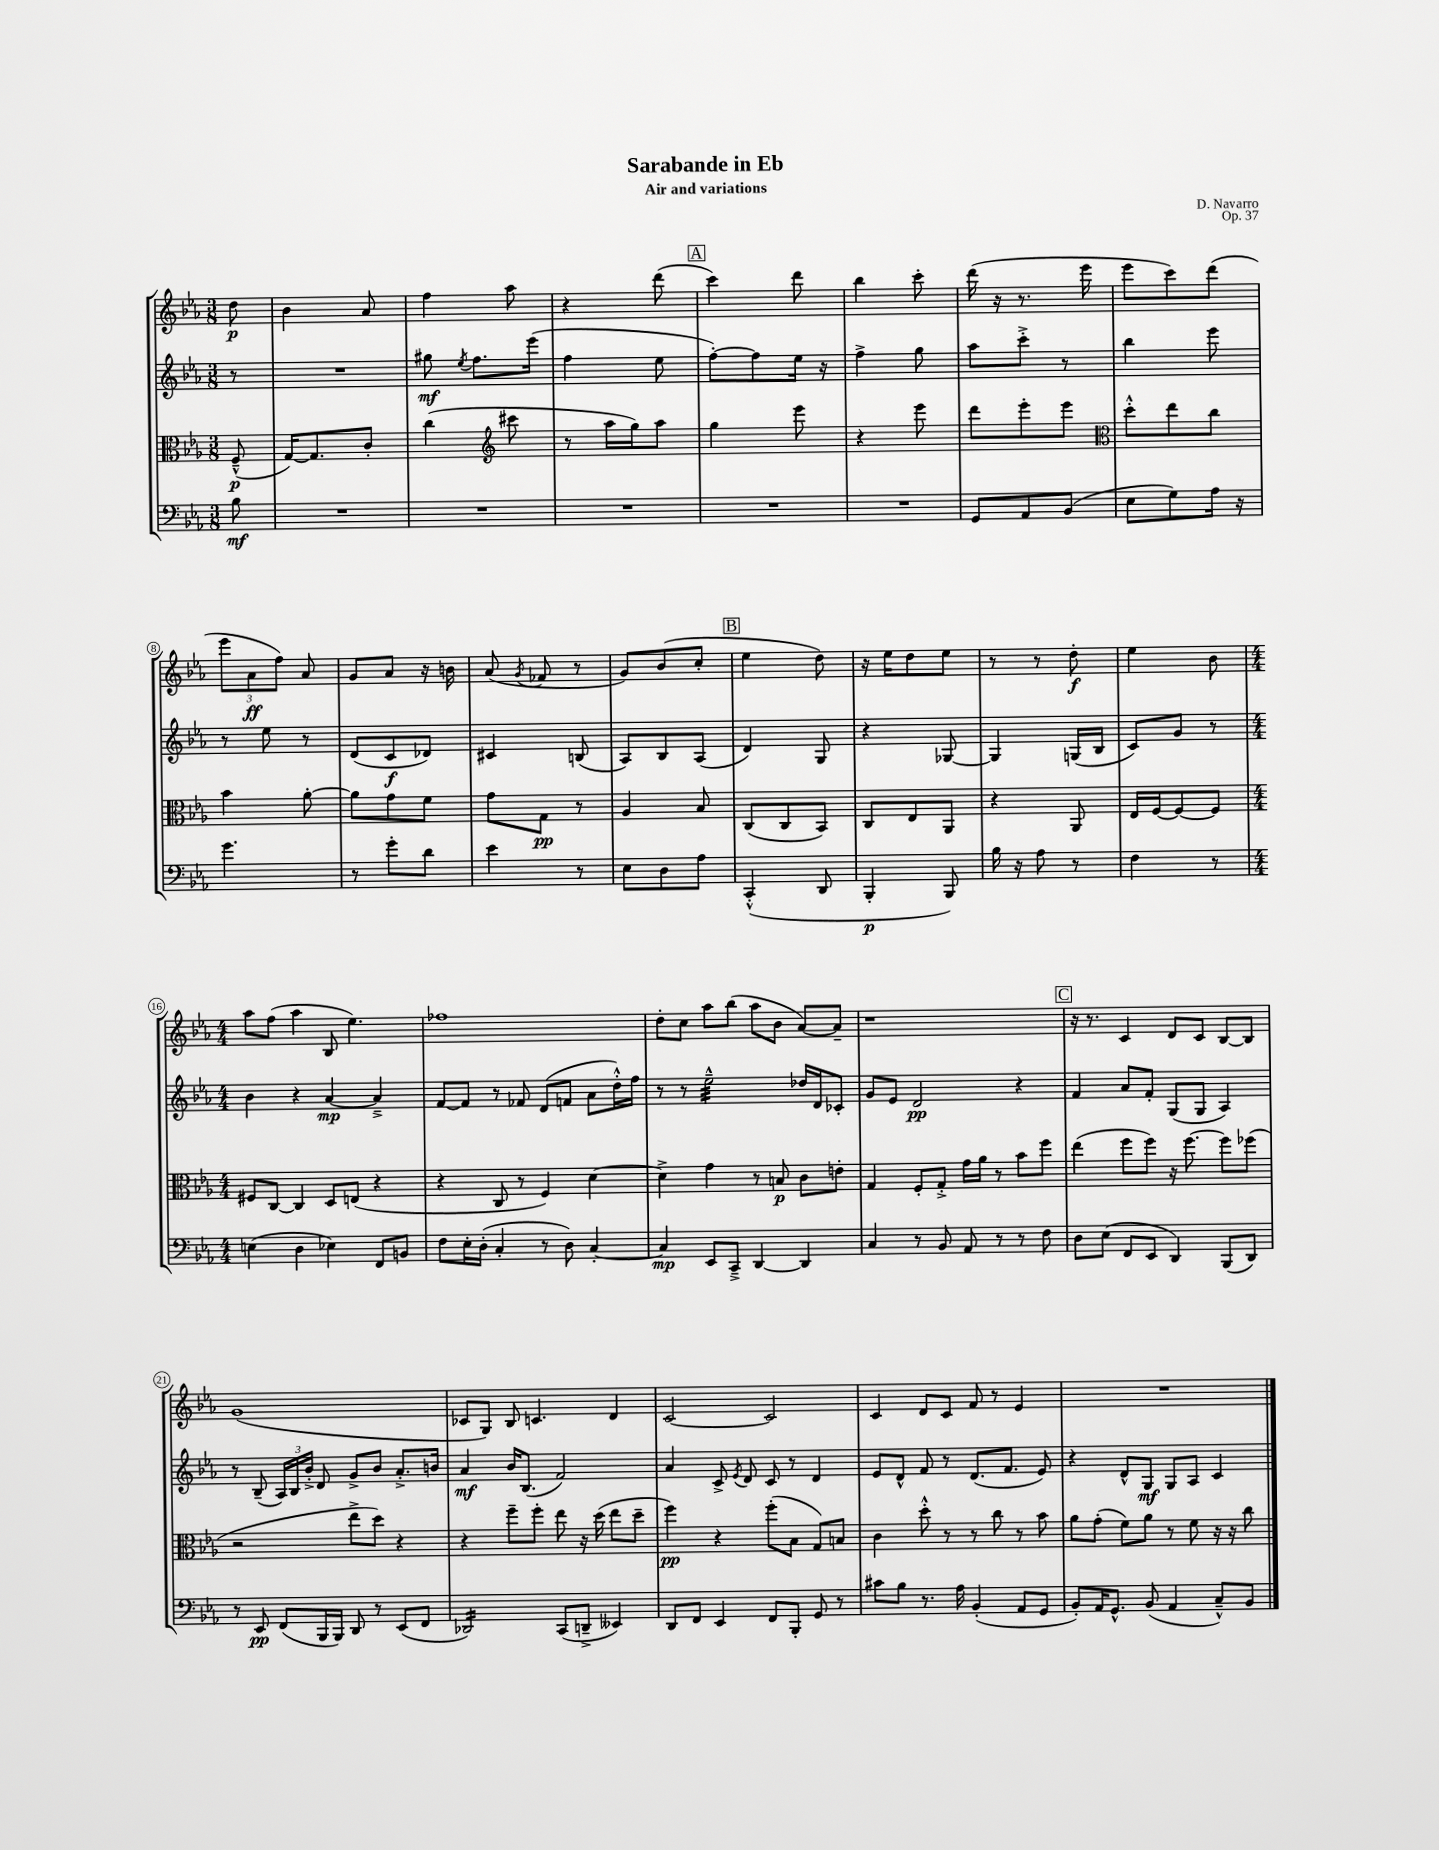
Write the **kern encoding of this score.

**kern	**kern	**kern	**kern
*staff4	*staff3	*staff2	*staff1
*clefF4	*clefC3	*clefG2	*clefG2
*k[b-e-a-]	*k[b-e-a-]	*k[b-e-a-]	*k[b-e-a-]
*M3/8	*M3/8	*M3/8	*M3/8
8B-\	(8F~^^/	8r	8dd\
=	=	=	=
4.r	[16G/LK)	4.r	4b-\
.	8.G/]	.	.
.	8c'/J	.	8a-/
=	=	=	=
4.r	(4cc\	8gg#\	4ff\
.	.	8qee-/	.
.	.	8.ff\L	.
*	*clefG2	*	*
.	8ccc#\	.	8aa-\
.	.	(16eee-\Jk	.
=	=	=	=
4.r	8r	4ff\	4r
.	16aa-\LL	.	.
.	16gg\J)	.	.
.	8aa-\J	8ee-\	(8ddd\
=	=	=	=
4.r	4gg\	[8ff'\L)	4ccc\)
.	.	8ff\]	.
.	8eee-\	16ee-\Jk	8ddd\
.	.	16r	.
=	=	=	=
4.r	4r	4ff^\	4bb-\
.	8eee-\	8gg\	8ccc'\
=	=	=	=
8GG/L	8ddd\L	8aa-\L	(16ddd\
.	.	.	16r
8AA-/	8eee-'\	8ccc'^\J	8.r
(8BB-/J	8eee-\J	8r	.
.	.	.	16eee-\
=	=	=	=
*	*clefC3	*	*
8E-\L	8dd'^^\L	4bb-\	8eee-\L
8G\)	8ee-\	.	8ccc\)
16A-\Jk	8cc\J	8eee-\	(8ddd\J
16r	.	.	.
=	=	=	=
4.g\	4b-\	8r	12eee-\L
.	.	.	12a-\
.	.	8ee-\	.
.	.	.	12ff\J)
.	[8a-'\	8r	8a-/
=	=	=	=
8r	8a-\]L	(8d/L	8g/L
8g'\L	8g\	8c/	8a-/J
8d\J	8f\J	8d-/J)	16r
.	.	.	16b\
=	=	=	=
4e-\	8g\L	4c#/	(8a-/
.	.	.	8qg/
.	8G\J	.	8f-/
8r	8r	(8B/	8r
=	=	=	=
8E-\L	4A-/	8A-/L)	8g/L)
8D\	.	8B-/	(8b-/
8A-\J	8B-/	(8A-/J	8cc'/J
=	=	=	=
(4CC'^^/	(8C/L	4d/)	4ee-\
.	8C/	.	.
8DD/	8BB-/J)	8G/	8dd\)
=	=	=	=
4BBB-'/	8C/L	4r	16r
.	.	.	16ee-\LK
.	8E-/	.	8dd\
8BBB-/)	8AA-/J	[8G-/	8ee-\J
=	=	=	=
16B-\	4r	4G-/]	8r
16r	.	.	.
8A-\	.	.	8r
8r	8AA-/	(16G/LL	8dd'\
.	.	16B-/JJ	.
=	=	=	=
4F\	16E-/LL	8c/L)	4ee-\
.	[16F/J	.	.
.	8F/_	8g/J	.
8r	8F/]J	8r	8b-\
=	=	=	=
*M4/4	*M4/4	*M4/4	*M4/4
(4E\	8F#/L	4b-\	8aa-\L
.	[8C/J	.	(8ff\J
4D\	4C/]	4r	4aa-\
4E-\)	8D/L	[4a-/	8B-/
.	(8E/J	.	4.ee-\)
8FF/L	4r	4a-~^/]	.
8BB/J	.	.	.
=	=	=	=
8F\L	4r	[8f/L	1ff-
16E-'\L	.	8f/]J	.
(16D'\JJ	.	.	.
4C'/	8C/	8r	.
.	8r	8f-/	.
8r	4F/)	(8d/L	.
8D\)	.	8f/J	.
[4C'/	[4d\	8a-\L	.
.	.	16dd'^^\L)	.
.	.	16ff\JJ	.
=	=	=	=
4C/]	4d^\]	8r	8dd'\L
.	.	8r	8cc\J
8EE-/L	4g\	2ee-~^^\	8aa-\L
8CC~^/J	.	.	(8bb-\J
[4DD/	8r	.	8aa-\L
.	8B/	.	8b-\J
4DD/]	8c\L	16dd-/LL	[8a-/L)
.	.	16d/J	.
.	8e'\J	8c-'/J	8a-~/]J
=	=	=	=
4C/	4G/	8g/L	1r
.	.	8e-/J	.
8r	8F'/L	2d/	.
8BB-/	8G'^/J	.	.
8AA-/	16g\LL	.	.
.	16a-\JJ	.	.
8r	8r	.	.
8r	8b-\L	4r	.
8F\	8ff\J	.	.
=	=	=	=
8D\L	(4ee-\	4f/	16r
.	.	.	8.r
(8E-\J	.	.	.
8FF/L	8ff\L	8a-/L	4c/
8EE-/J	8ff\J)	8f'/J	.
4DD/)	16r	(8G/L	8d/L
.	[8.ff\	.	.
.	.	8G/J	8c/J
(8BBB-/L	8ff\]L	4A-/)	[8B-/L
8DD/J)	(8ff-\J	.	8B-/]J
=	=	=	=
8r	2r	8r	(1g
8EE-/	.	(8B-~/	.
(8FF/L	.	24A-/LL)	.
.	.	24B-/	.
.	.	24b-'^/JJ	.
16BBB-/L	.	8d/	.
16BBB-/JJ)	.	.	.
8DD/	8ee-^\L	8g^/L	.
8r	8dd\J)	8b-/J	.
(8EE-/L	4r	8.a-'^/L	.
8FF/J	.	.	.
.	.	16b/Jk	.
=	=	=	=
2DD-/)	4r	4a-/	8c-/L
.	.	.	8G/J)
.	8ff~\L	16b-/LK	8B-/
.	.	(8.B-/J	.
.	8ff'\J	.	4.c/
(8CC/L	8ee-\	2f/)	.
8DD~^/J	16r	.	.
.	(16dd\	.	.
4EE--/)	8ee-\L	.	4d/
.	8dd~\J	.	.
=	=	=	=
8DD/L	4ff\)	4a-/	[2c/
8FF/J	.	.	.
4EE-/	4r	8c^/	.
.	.	8qe-/	.
.	.	8d/	.
8FF/L	(8ff'\L	8c/	2c/]
8BBB-'/J	8B-\J	8r	.
8GG/	8G/L)	4d/	.
8r	8B/J	.	.
=	=	=	=
8c#\L	4c\	8e-/L	4c/
8B-\J	.	8d^^/J	.
8.r	8dd'^^\	8f/	8d/L
.	8r	8r	8c/J
16A-\	.	.	.
(4BB-'/	8r	(8.d/L	8f/
.	8cc\	.	8r
.	.	8.f/J	.
8AA-/L	8r	.	4e-/
8GG/J	8b-\	8e-/)	.
=	=	=	=
8BB-'/L)	8a-\L	4r	1r
16AA-/K	(8g'\J	.	.
8.GG^^/J	.	.	.
.	8f\L)	8d^^/L	.
(8BB-/	8a-\J	8G/J	.
4AA-/	8r	8G/L	.
.	8f\	8A-/J	.
8C~^^/L)	16r	4c/	.
.	16r	.	.
8BB-/J	8cc\	.	.
==	==	==	==
*-	*-	*-	*-
